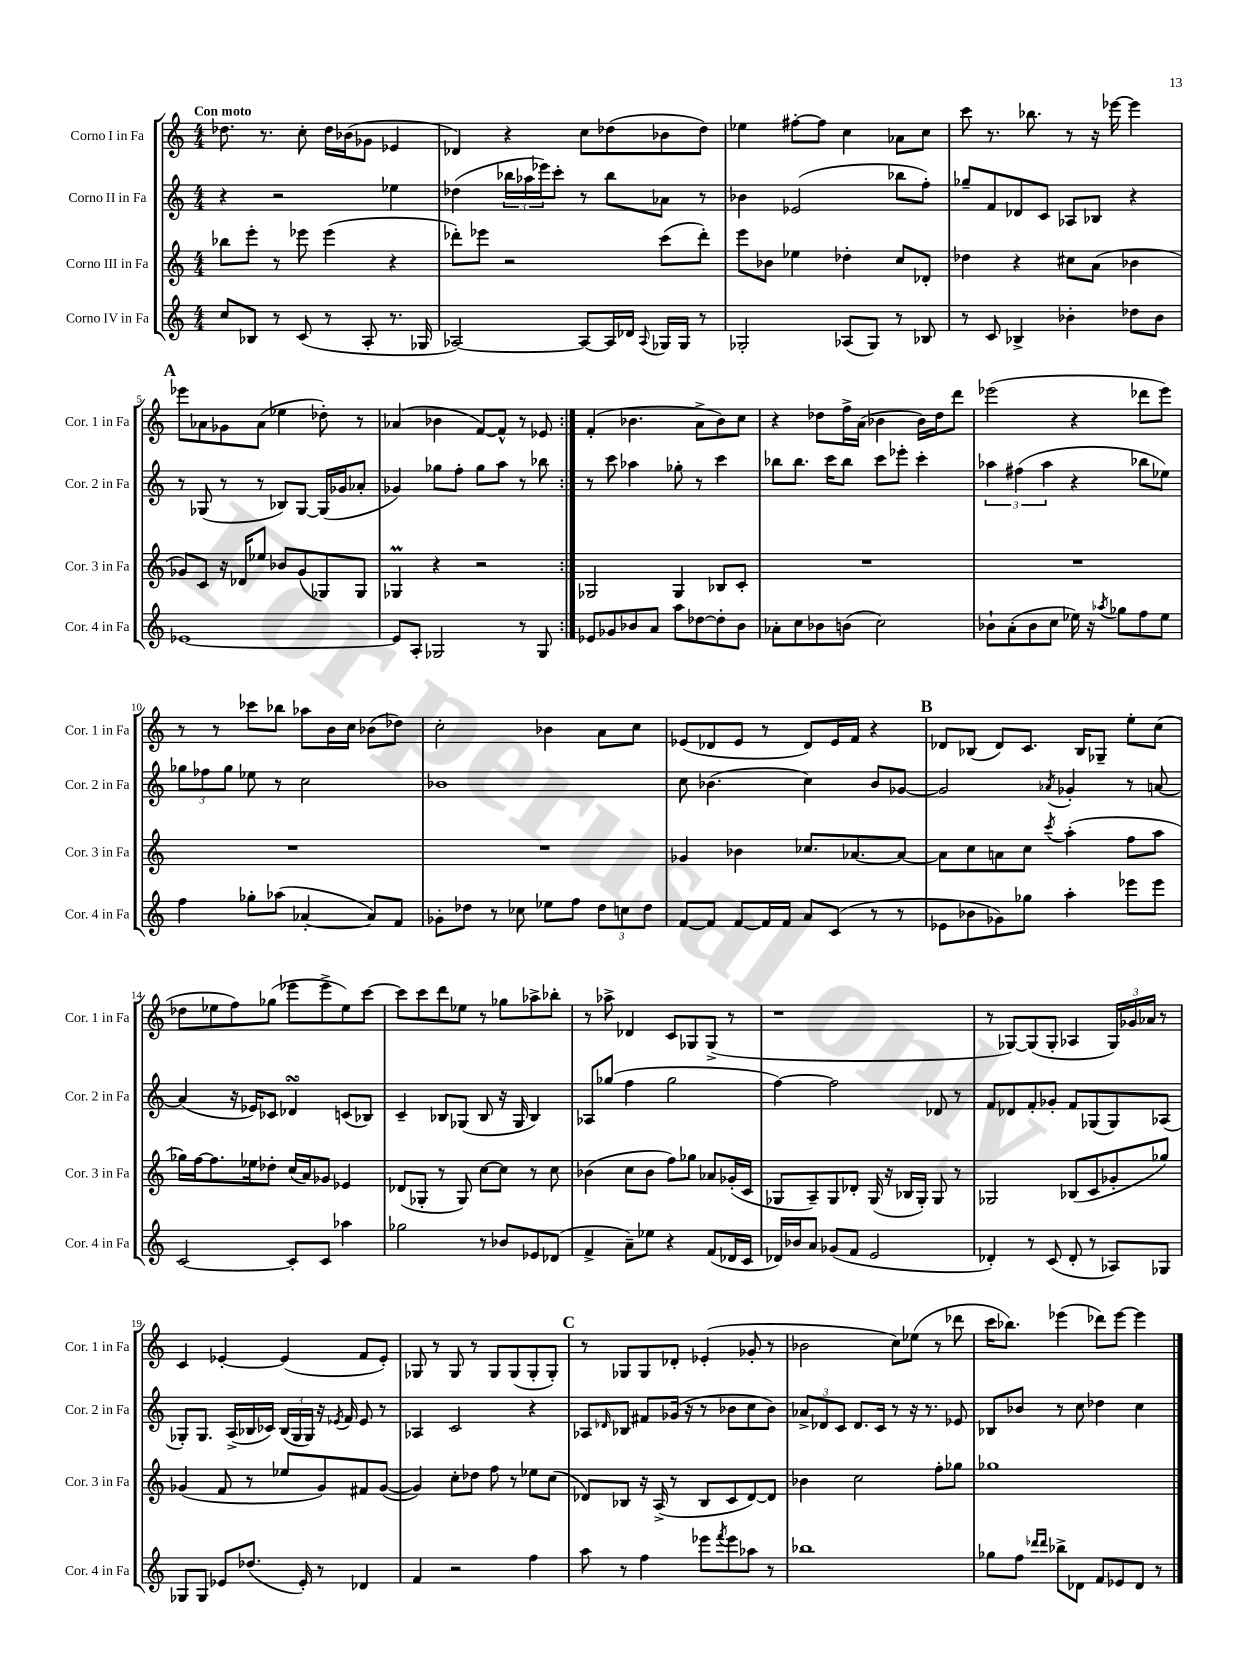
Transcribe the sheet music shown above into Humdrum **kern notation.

**kern	**kern	**kern	**kern
*staff4	*staff3	*staff2	*staff1
*clefG2	*clefG2	*clefG2	*clefG2
*k[]	*k[]	*k[]	*k[]
*M4/4	*M4/4	*M4/4	*M4/4
8cc	8bb-	4r	8.dd-
8B-	8eee'	.	.
.	.	.	8.r
8r	8r	2r	.
(8c	8eee-	.	8cc'
8r	(4eee-	.	16dd-
.	.	.	(16b-
8A'	.	.	8g-
8.r	4r	4ee-	4e-
16G-	.	.	.
=	=	=	=
[2A-)	8ddd-')	(4dd-	4d-)
.	8eee-	.	.
.	2r	24bb-	4r
.	.	24aa-	.
.	.	24eee-)	.
.	.	8ccc'	.
8A-_	.	8r	8cc
16A-]	.	8bb-	(8dd-
16d-	.	.	.
8qqA-	.	.	.
16G-	(8ccc	8a-	8b-
16G-	.	.	.
8r	8ddd-')	8r	8dd-)
=	=	=	=
2G-'	8eee	4b-	4ee-
.	8b-	.	.
.	4ee-	(2e-	[8ff#'
.	.	.	8ff#]
(8A-	4dd-'	.	4cc
8G-)	.	.	.
8r	8cc	8bb-	8a-
8B-	8d-'	8ff')	8cc
=	=	=	=
8r	4dd-	8gg-~	8ccc
8c	.	8f	8.r
4B-^	4r	8d-	.
.	.	.	8.bb-
.	.	8c	.
4b-'	8cc#	8A-	8r
.	(8a	8B-	16r
.	.	.	[16eee-
8dd-	4b-	4r	4eee-]
8b-	.	.	.
=	=	=	=
[1e-	8g-)	8r	8eee-
.	8c	(8G-	8a-
.	16r	8r	8g-
.	16d-	.	.
.	8ee-	8r	(8a-
.	8b-	8B-)	4ee-
.	(8g-	[8G-	.
.	8G-)	(16G-]	8dd-')
.	.	16g-	.
.	8G-	8a-'	8r
=	=	=	=
8e-]	4G-	4g-)	(4a-
8A'	.	.	.
2G-	4r	8gg-	4b-
.	.	8ff'	.
.	2r	8gg-	[8f)
.	.	8aa	8f^^]
8r	.	8r	8r
8G-	.	8bb-	8e-
=:|!	=:|!	=:|!	=:|!
8e-	2G-	8r	(4f'
8g-	.	8ccc	.
8b-	.	4aa-	4.b-
8a	.	.	.
8aa	4G-	8gg-'	.
[8dd-	.	8r	8a^
8dd-']	8B-	4ccc	8b-)
8b-	8c'	.	8cc
=	=	=	=
8a-'	1r	8bb-	4r
8cc	.	8.bb-	.
8b-	.	.	8dd-
.	.	16ccc	.
(8b	.	8bb-	16ff^
.	.	.	(16a
2cc)	.	8ccc	4b-
.	.	8eee-'	.
.	.	4ccc'	16b-)
.	.	.	16dd-
.	.	.	8ddd
=	=	=	=
8b-`	1r	6aa-	(2eee-
(8a'	.	.	.
.	.	(6ff#	.
8b-	.	.	.
.	.	6aa-	.
8cc	.	.	.
16ee-)	.	4r	4r
16r	.	.	.
8qaa-	.	.	.
8gg-	.	.	.
8ff	.	8bb-	8ddd-
8ee-	.	8ee-)	8eee-)
=	=	=	=
4ff	1r	12gg-	8r
.	.	12ff-	.
.	.	.	8r
.	.	12gg-	.
8gg-'	.	8ee-	8ccc-
(8aa-	.	8r	8bb-
[4a-'	.	2cc	8aa-
.	.	.	16b
.	.	.	16cc
8a-])	.	.	(8b-
8f	.	.	8dd-)
=	=	=	=
8g-'	1r	1b-	2cc'
8dd-	.	.	.
8r	.	.	.
8cc-	.	.	.
8ee-	.	.	4b-
8ff	.	.	.
12dd-	.	.	8a
12cc	.	.	.
.	.	.	8cc
12dd-	.	.	.
=	=	=	=
[8f	4g-	8cc	(8e-
8f]	.	(4.b-	8d-
[8f	4b-	.	8e-
16f]	.	.	8r
16f	.	.	.
8a	8.cc-	4cc)	8d-)
(8c	.	.	16e-
.	[8.a-	.	16f
8r	.	8b-	4r
8r	8a-_	[8g-	.
=	=	=	=
8e-	8a-]	2g-]	8d-
8b-	8cc	.	(8B-
8g-)	8a	.	8d-)
8gg-	8cc	.	8.c
.	8qccc	8qa-	.
4aa'	(4aa'	4g-'	.
.	.	.	16B-
.	.	.	8G-~
8eee-	8ff	8r	8ee'
8eee-	8aa	[8a	(8cc
=	=	=	=
[2c	16gg-)	(4a]	8dd-
.	[16ff	.	.
.	8.ff]	.	8ee-
.	.	16r	8ff)
.	16ee-	16e-)	.
.	8dd-'	8c-	(8gg-
8c']	(16cc	4d-	8eee-
.	16a)	.	.
8c	8g-	.	8eee-^
4aa-	4e-	(8c	8ee-)
.	.	8B-)	[8ccc
=	=	=	=
2gg-	(8d-	4c~	8ccc]
.	8G-'	.	8ccc
.	8r	8B-	8ddd
.	8G-)	(8G-	8ee-
8r	[8cc	8B-	8r
8b-	8cc]	16r	8gg-
.	.	16G-	.
8e-	8r	4B-)	8aa-^
(8d-	8cc	.	8bb-'
=	=	=	=
4f^	(4b-	8A-	8r
.	.	(8gg-	8aa-^
8a~)	8cc	4ff	4d-
8ee-	8b-	.	.
4r	8ff)	2gg-	8c
.	8gg-	.	8G-
(8f	8a-	.	(8G-^
16d-	(16g-'	.	8r
16c	16c	.	.
=	=	=	=
16d-)	8G-	[4ff)	1r
16b-	.	.	.
8a	8A~)	.	.
(8g-	8G-	2ff]	.
8f	8d-'	.	.
2e	(16G-	.	.
.	16r	.	.
.	16B-	.	.
.	16G-')	.	.
.	8G-	8d-	.
.	8r	8r	.
=	=	=	=
4d-')	2G-	8f	8r
.	.	8d-	[8G-)
8r	.	8f'	(8G-]
(8c	.	8g-'	8G-'
8d-'	(8B-	8f	4A-
8r	8c	(8G-	.
8A-)	8g-'	8G-)	24G-)
.	.	.	24g-
.	.	.	24a-
8G-	8gg-)	(8A-	8r
=	=	=	=
8G-	(4g-	8G-')	4c
8G-	.	8.G-	.
8e-	8f	.	[4e-'
.	.	(16A^	.
(8.dd-	8r	16B-	.
.	.	16c-)	.
.	8ee-	(24B-	(4e-]
.	.	24G-	.
16e-')	.	.	.
.	.	24G-)	.
8r	8g-)	16r	.
.	.	8qe-	.
.	.	16f	.
4d-	8f#	8e-	8f
.	([8g-	8r	8e-')
=	=	=	=
4f	4g-])	4A-	8G-
.	.	.	8r
2r	8cc'	2c	8G-
.	8dd-	.	8r
.	8ff	.	8G-
.	8r	.	(8G-
4ff	8ee-	4r	8G-'
.	(8cc	.	8G-')
=	=	=	=
8aa	8d-)	8A-	8r
.	.	16qqd-	.
8r	8B-	8B-	8G-
4ff	16r	8f#	8G-
.	(16A^	.	.
.	8r	(16g-	8d-'
.	.	16r	.
8eee-	8B-	8r	(4e-'
8qfff	.	.	.
8eee-	8c	8b-	.
8aa-	[8d-)	8cc	8g-'
8r	8d-]	8b-)	8r
=	=	=	=
1bb-	4b-	12a-^	2b-
.	.	12d-	.
.	.	12c	.
.	2cc	8.d-	.
.	.	16c	.
.	.	8r	8cc)
.	.	16r	(8ee-
.	.	8.r	.
.	8ff'	.	8r
.	8gg-	8e-	8ddd-
=	=	=	=
8gg-	1gg-	8B-	16ccc
.	.	.	8.bb-)
8ff	.	8b-	.
16qqddd-	.	.	.
16qqddd-	.	.	.
8bb-^	.	8r	(4eee-
8d-	.	8cc	.
8f	.	4dd-	8ddd-)
8e-	.	.	[8eee-
8d-	.	4cc	4eee-]
8r	.	.	.
==	==	==	==
*-	*-	*-	*-
